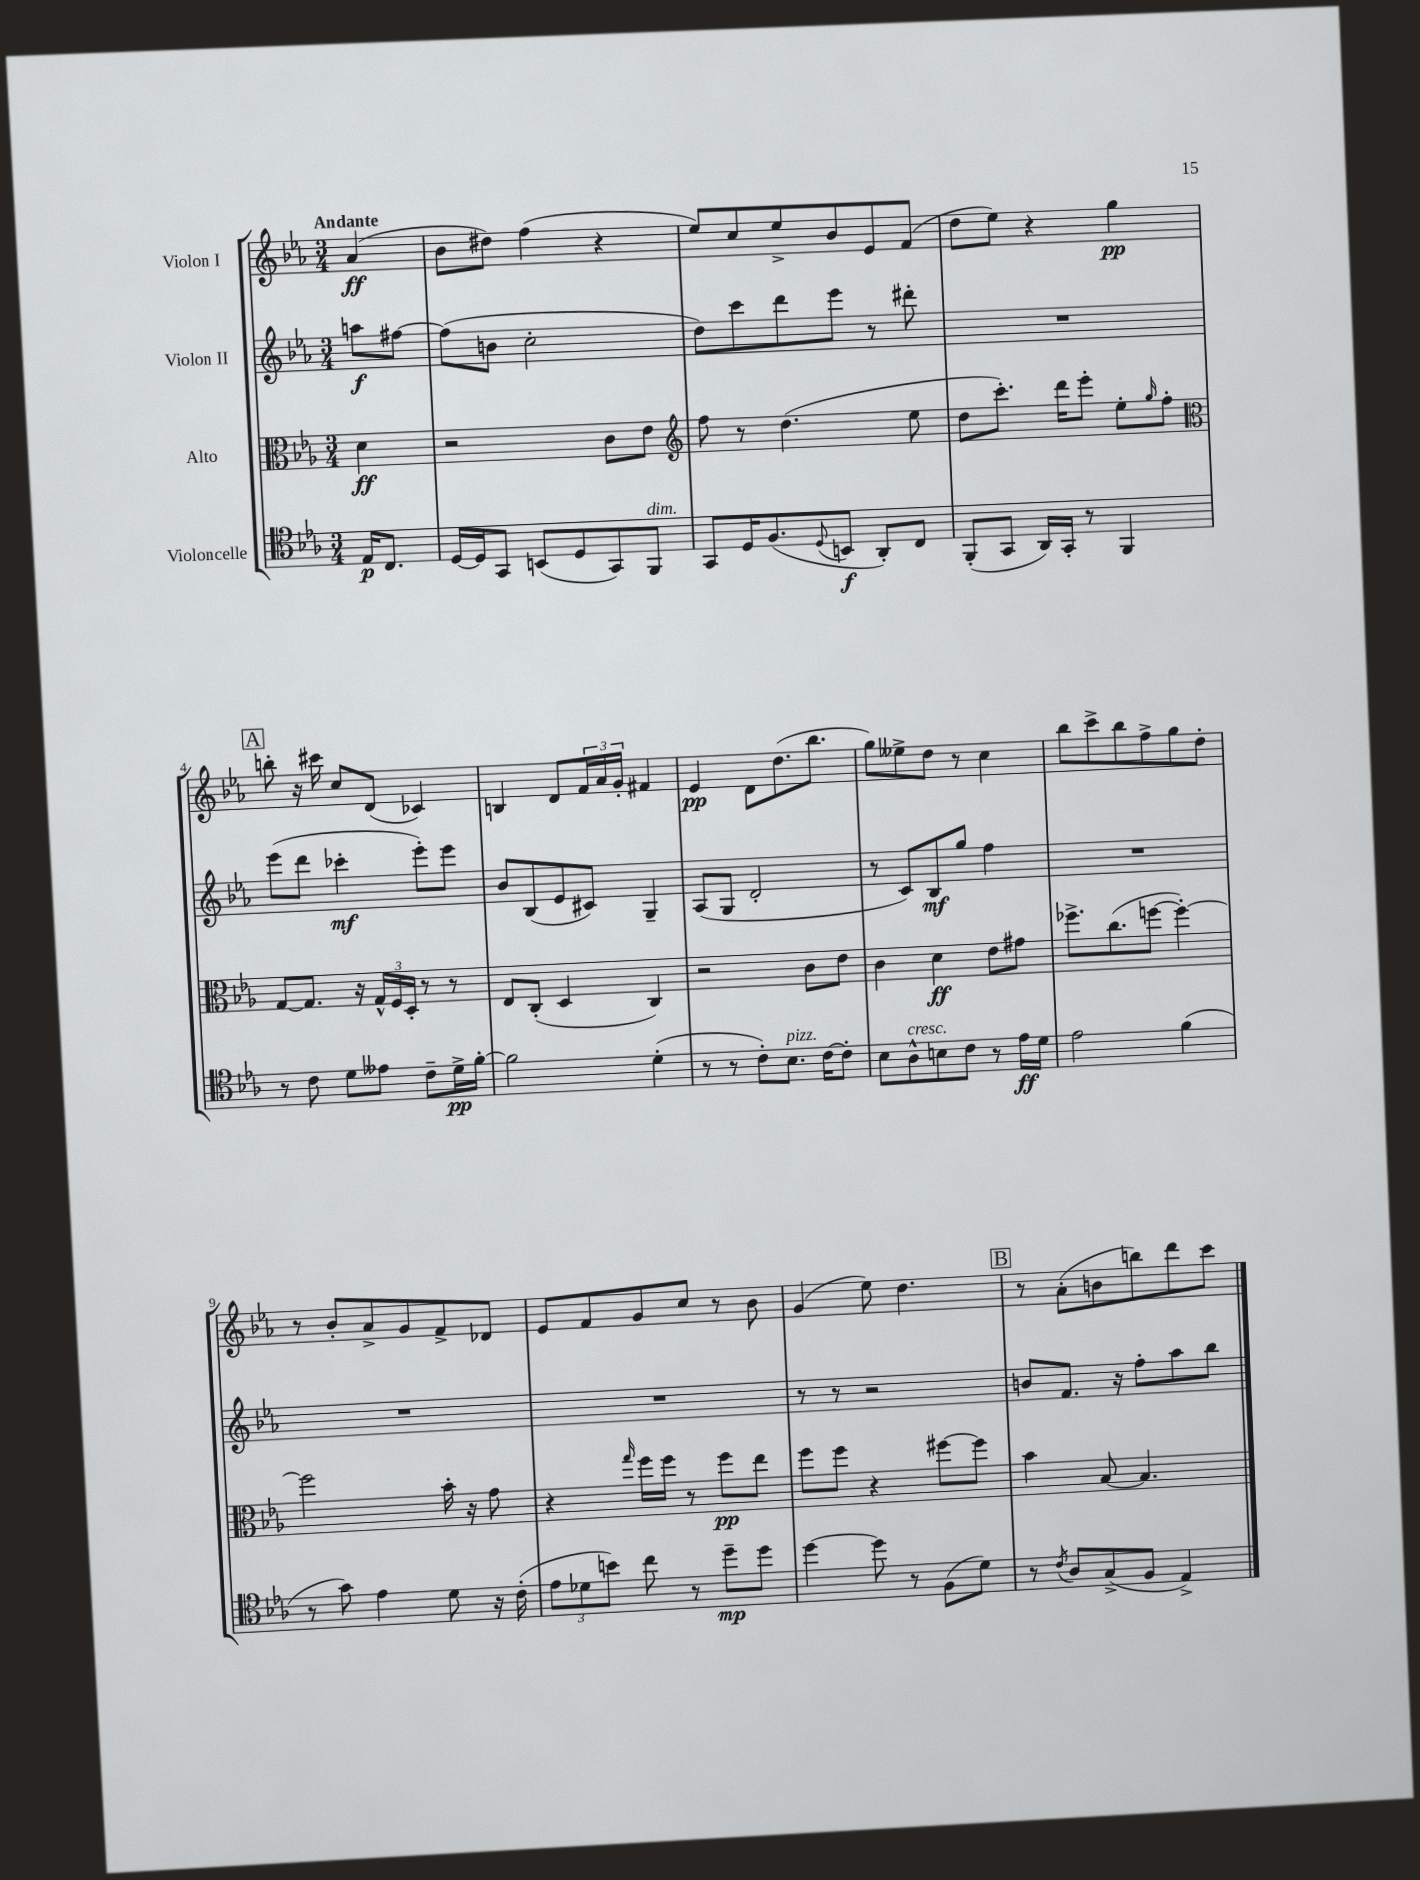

**kern	**kern	**kern	**kern
*staff4	*staff3	*staff2	*staff1
*clefC4	*clefC3	*clefG2	*clefG2
*k[b-e-a-]	*k[b-e-a-]	*k[b-e-a-]	*k[b-e-a-]
*M3/4	*M3/4	*M3/4	*M3/4
16E-	4d	8aa	(4a-
8.C	.	.	.
.	.	[8ff#	.
=	=	=	=
[16D	2r	(8ff#]	8b-
16D]	.	.	.
8GG	.	8b	8dd#)
(8BB	.	2cc'	(4ff
8D	.	.	.
8GG)	8c	.	4r
8FF	8e-	.	.
=	=	=	=
*	*clefG2	*	*
8GG	8ff	8dd)	8ee-)
16D	8r	8ccc	8cc
(8.F	.	.	.
.	(4.dd	8ddd	8ee-^
8qqD	.	.	.
8BB	.	8eee-	8b-
8AA-')	.	8r	8e-
8C	8ee-	8ddd#'	(8f
=	=	=	=
(8FF'	8dd	2.r	8dd
8GG	8.ccc')	.	8ee-)
16AA-)	.	.	4r
16GG'	16ddd	.	.
8r	8eee-'	.	.
4FF	8ee-'	.	4gg
.	16qqgg	.	.
.	8ff'	.	.
=	=	=	=
*	*clefC3	*	*
8r	[8G	(8eee-	8bb'
8c	8.G]	8ddd	16r
.	.	.	16ccc#
8d	.	4ccc-'	8cc
.	16r	.	.
8e--	24G^^	.	(8d
.	24F	.	.
.	24D'	.	.
8c~	8r	8eee-')	4c-)
16d^	8r	8eee-	.
[16f'	.	.	.
=	=	=	=
2f]	8E-	8b-	4B
.	(8C'	(8B-	.
.	4D	8e-	8d
.	.	8c#)	24f
.	.	.	24a-
.	.	.	24g'
(4d'	4C)	4G~	4f#
=	=	=	=
8r	2r	(8A-	4e-
8r	.	8G	.
8c')	.	2d'	8d
8.B-	.	.	(8.dd
.	8c	.	.
[16c	.	.	8.bb-
8c']	8e-	.	.
=	=	=	=
8B-	4c	8r	8gg)
8A-^^	.	8c)	8ee--^
8B	4d	8B-	8dd
8c	.	8gg	8r
8r	8e-	4ff	4cc
16e-	8g#	.	.
16d	.	.	.
=	=	=	=
2e-	8.ff-^	2.r	8bb-
.	.	.	8ccc^
.	(8.cc	.	.
.	.	.	8bb-
.	[8ff	.	8ff^
(4f	4ff'_)	.	8gg
.	.	.	8dd'
=	=	=	=
8r	2ff]	2.r	8r
8g)	.	.	8b-'
4e-	.	.	8a-^
.	.	.	8g
8d	16b-'	.	8f^
.	16r	.	.
16r	8g	.	8d-
(16c'	.	.	.
=	=	=	=
12e-	4r	2.r	8e-
12d-	.	.	.
.	.	.	8f
12b)	.	.	.
.	16qqgg	.	.
8cc	16ff	.	8g
.	16ff	.	.
8r	8r	.	8cc
8dd~	8ff	.	8r
8dd	8ee-	.	8b-
=	=	=	=
[4dd	8ff	8r	(4g
.	8ff	8r	.
8dd]	4r	2r	8ee-)
8r	.	.	4.dd
(8F	[8ff#	.	.
8d)	8ff#]	.	.
=	=	=	=
8r	4b-	8b	8r
8qc	.	.	.
8A-	.	8.f	(8a-'
(8G^	[8B-	.	8b
.	.	16r	.
8F	4.B-]	8ff'	8bb)
4E-^)	.	8aa-	8ddd
.	.	8bb-	8ccc
==	==	==	==
*-	*-	*-	*-
